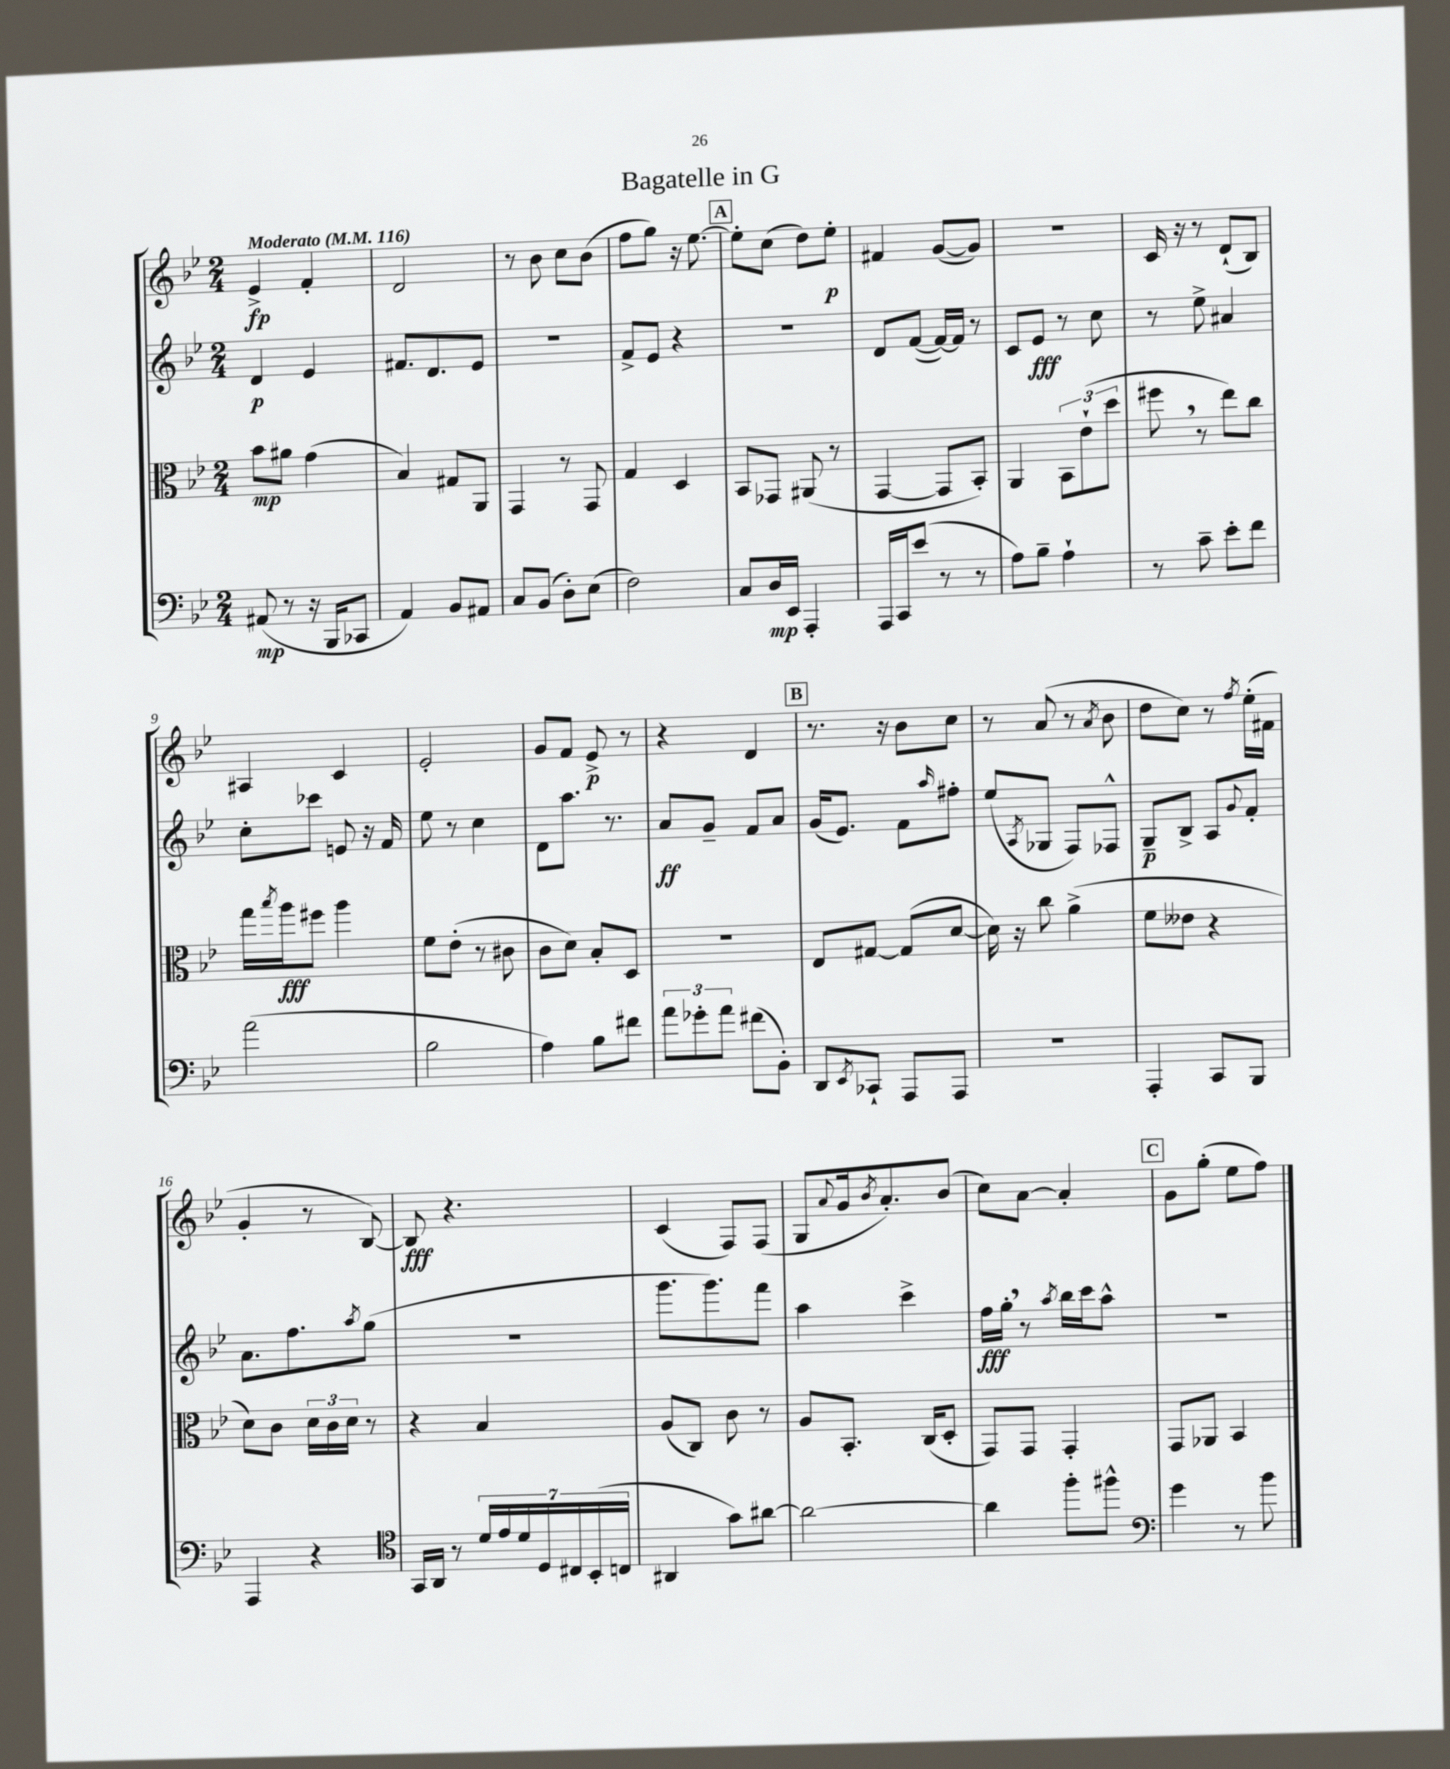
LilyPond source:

\header { title = "Bagatelle in G" }
<<
\new StaffGroup <<
\new Staff = "s0" {
    \clef treble \key bes \major \numericTimeSignature \time 2/4 \tempo "Moderato" 4 = 116
    ees'4->\fp f'4-. |
    d'2 |
    r8 bes'8 c''8 bes'8( |
    f''8 g''8) r16 ees''8.~ |
    \mark \markup { \box "A" } ees''8-. c''8( d''8) ees''8-.\p |
    fis'4 g'8~( g'8) |
    R2 |
    c'16 r16 r8 d'8-!( bes8) |
    ais4 c'4 |
    ees'2-. |
    g'8 f'8 ees'8->\p r8 |
    r4 d'4 |
    \mark \markup { \box "B" } r8. r16 bes'8 c''8 |
    r8 a'8( r8 \acciaccatura { a'8 } bes'8 |
    d''8 c''8) r8 \acciaccatura { f''8 } ees''16-.( fis'16 |
    g'4-. r8 bes8~) |
    bes8\fff r4. |
    c'4( f8) f8( |
    g8 \appoggiatura { a'8 } g'16 \acciaccatura { bes'8 } a'8.-.) bes'8( |
    c''8) a'8~ a'4-. |
    \mark \markup { \box "C" } g'8 g''8-.( ees''8 f''8) \bar "|." |
}
\new Staff = "s1" {
    \clef treble \key bes \major \numericTimeSignature \time 2/4
    d'4\p ees'4 |
    fis'8. d'8. ees'8 |
    R2 |
    f'8-> ees'8 r4 |
    \mark \markup { \box "A" } R2 |
    d'8 f'8~( f'16~) f'16 r8 |
    c'8 ees'8\fff r8 c''8 |
    r8 ees''8-> ais'4 |
    c''8-. ces'''8 e'8 r16 f'16 |
    ees''8 r8 c''4 |
    d'8 a''8. r8. |
    a'8\ff g'8-- f'8 a'8 |
    \mark \markup { \box "B" } g'16( ees'8.) f'8 \grace { a''16 } fis''8-. |
    ees''8( \acciaccatura { a8 } ges8 f8) fes8-^ |
    g8--\p bes8-> a8 \appoggiatura { g'8 } f'8-. |
    a'8. f''8. \acciaccatura { a''8 } g''8( |
    r2 |
    g'''8. g'''8.) f'''8 |
    a''4 c'''4-> |
    f''16\fff g''16-. \breathe r8 \acciaccatura { a''8 } bes''16 c'''16 a''8-^ |
    \mark \markup { \box "C" } r2 \bar "|." |
}
\new Staff = "s2" {
    \clef alto \key bes \major \numericTimeSignature \time 2/4
    bes'8\mp ais'8 g'4( |
    bes4) gis8 a,8 |
    g,4 r8 g,8 |
    g4 d4 |
    \mark \markup { \box "A" } bes,8 ges,8 ais,8( r8 |
    g,4~ g,8 bes,8-.) |
    a,4 \tuplet 3/2 { bes,8 ees'8-!( d''8 } |
    fis''8 \breathe r8 ees''8) c''8 |
    g''16 \acciaccatura { bes''8 } a''16\fff fis''8 a''4 |
    f'8 ees'8-.( r8 cis'8 |
    c'8 d'8) bes8-. d8 |
    R2 |
    \mark \markup { \box "B" } ees8 gis8~ gis8( d'8~ |
    d'16) r16 c''8 a'4->( |
    f'8 eeses'8 r4 |
    d'8) c'8 \tuplet 3/2 { d'16 c'16 d'16 } r8 |
    r4 bes4 |
    a8( c8) c'8 r8 |
    a8 bes,8.-. c16( d8-. |
    g,8) g,8 g,4-. |
    \mark \markup { \box "C" } g,8 aes,8 bes,4 \bar "|." |
}
\new Staff = "s3" {
    \clef bass \key bes \major \numericTimeSignature \time 2/4
    ais,8\mp( r8 r16 bes,,16 ces,8 |
    a,4) bes,8 ais,8 |
    c8 bes,8( d8-.) ees8( |
    f2) |
    \mark \markup { \box "A" } c8 d16\mp ees,16 a,,4-. |
    a,,16 c,16 ees'8( r8 r8 |
    a8) bes8-- a4-! |
    r8 c'8-- ees'8-. f'8 |
    a'2( |
    bes2 |
    a4) bes8 fis'8 |
    \tuplet 3/2 { a'8 ges'8-. a'8 } fis'8( bes,8-.) |
    \mark \markup { \box "B" } d,8 \acciaccatura { ees,8 } ces,8-! a,,8 a,,8 |
    R2 |
    a,,4-. c,8 bes,,8 |
    a,,4 r4 |
    \clef tenor g,16 a,16 r8 \tuplet 7/4 { d'16 ees'16 d'16 d16 cis16 bes,16-.( c16 } |
    ais,4 g'8) ais'8~ |
    ais'2~ |
    ais'4 f''8-. fis''8-^ |
    \mark \markup { \box "C" } \clef bass g'4 r8 bes'8 \bar "|." |
}
>>
>>
